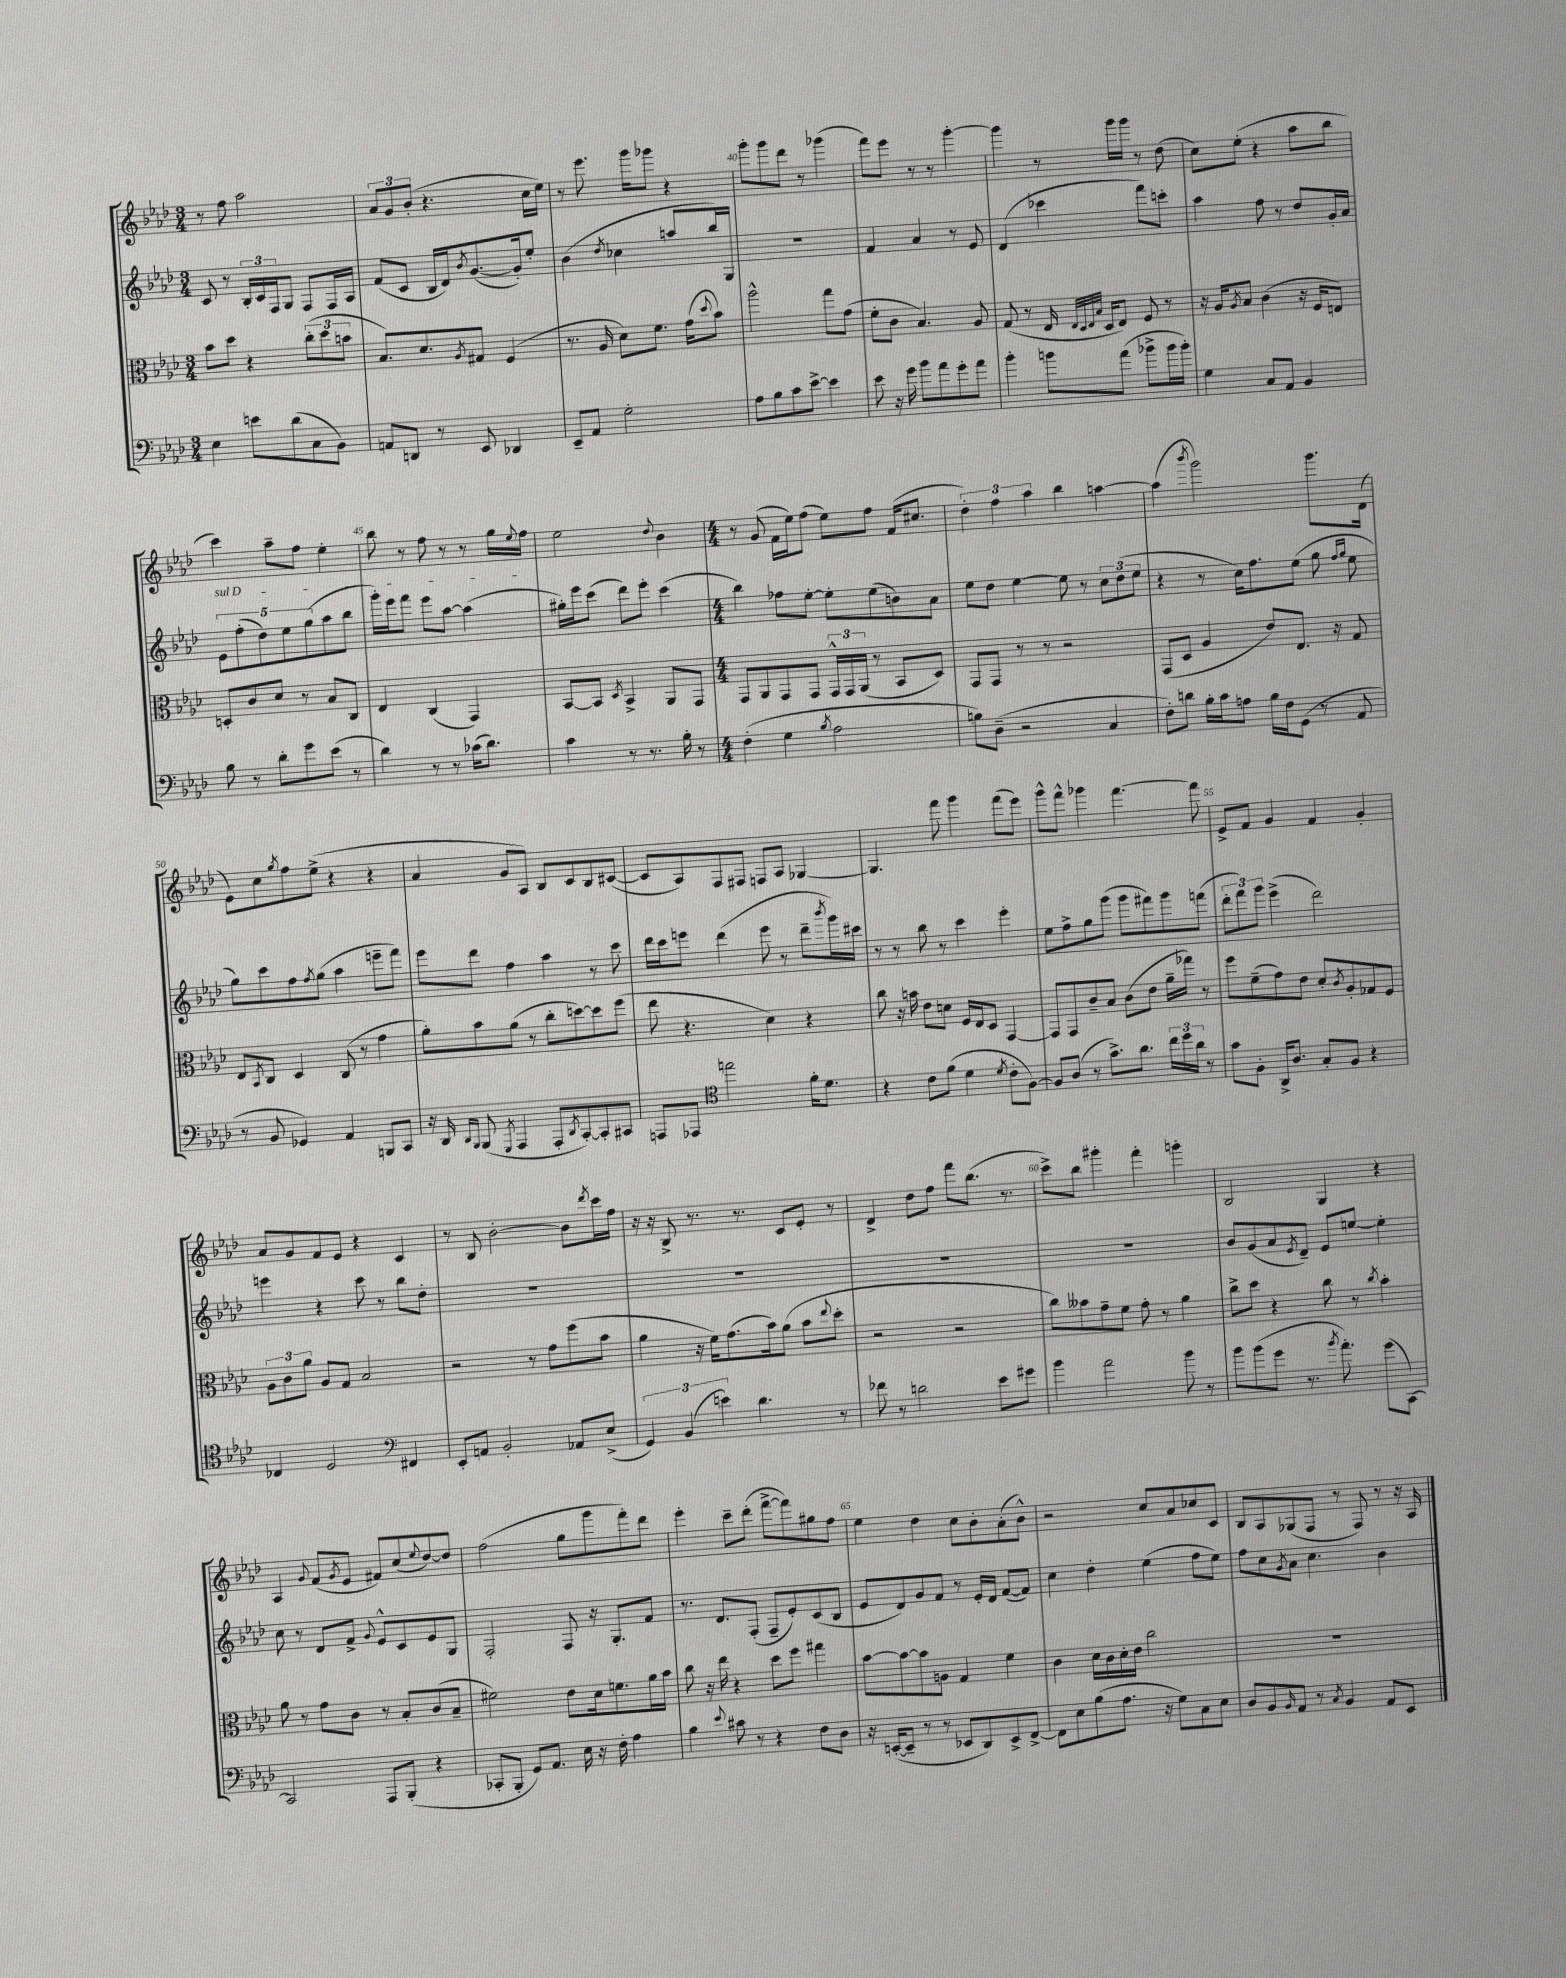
<<
\new StaffGroup <<
\new Staff = "s0" {
    \clef treble \key aes \major \numericTimeSignature \time 3/4
    r8 f''8 aes''2 |
    \tuplet 3/2 { aes'8 g'8 bes'8-.( } r4. c''16 ees''16) |
    r8 ees'''8. g'''16 ges'''8 r4 |
    g'''8-. g'''8 des'''8 r8 ges'''4( |
    f'''8) ees'''8 r8 r8 g'''4~-. |
    g'''4 r8 g'''16 g'''16 r8 des''8( |
    c''8) ees''8-.( r4 aes''8 bes''8 |
    c'''4) aes''8-- f''8 ees''4-. |
    bes''8 r8 f''8 r8 r8 g''16 \appoggiatura { ees''8 } f''16 |
    ees''2 \appoggiatura { des''8 } bes'4 |
    \numericTimeSignature \time 4/4 r8 g'8( f'16 ees''16) f''8( ees''8) f''8 f'16( cis''8. |
    \tuplet 3/2 { des''4-.) f''4 aes''4 } bes''4 a''4~ |
    a''4( \acciaccatura { bes'''8 } g'''2) g'''8. des'16( |
    ees'8) c''8 \acciaccatura { g''8 } f''8 ees''8->( r4 r4 |
    aes'4 g'8 aes8) bes8 c'8 bes8 cis'8~( |
    cis'8 aes8) f8 fis8 f8 aes8 ges4~ |
    ges4. f'''8 g'''4 f'''8( ees'''8) |
    g'''8-^ f'''8-^ ges'''4 f'''4.~ f'''8 |
    ees'8-> f'8 g'4 f'4 g'4-. |
    aes'8 g'8 f'8 ees'8 r4 c'4 |
    r8 bes8 bes'2~-. bes'8 \acciaccatura { des'''8 } c'''16 f''16 |
    r16 r16 bes8-> r8. r8. c'8 ees'8-. r8 |
    des'4-> des''8 f''8 f'''8 bes''8.( r8. |
    c'''8->) bes''8 gis'''4-. f'''4-. g'''4-. |
    bes2 g4 r4 |
    aes4 \appoggiatura { g'8 } f'8( \acciaccatura { g'8 } ees'8 fis'8) c''8( \appoggiatura { ees''8 } des''8~) des''8 |
    f''2( g''8 g'''8 f'''8-.) des'''8 |
    ees'''4-. c'''8-- des'''8-.( f'''8~-> f'''8) gis''8 f''8 |
    ees''4 des''4 c''8 bes'8-. aes'8-.( bes'8-^) |
    r2 c''8 aes'8 ces''8 c'8 |
    bes8 aes8 ges8( f8 r8 f8) r8 r16 aes16 \bar "|." |
}
\new Staff = "s1" {
    \clef treble \key aes \major \numericTimeSignature \time 3/4
    c'8 r8 \tuplet 3/2 { bes16-. c'16 f16 } g8 f8 f16 aes16 |
    f'8( c'8 bes16 des'16) \acciaccatura { bes'8 } g'8.~( g'16-.) ees''8-. |
    bes'4( \acciaccatura { des''8 } ces''4 a''8 bes''16) g16 |
    R2. |
    f'4 aes'4 r8 ees'8 |
    des'4( ces'''4 f'''8) c'''8-. |
    aes''4 f''8 r8 des''8 g'16-. aes'16 |
    \tuplet 5/4 { \once \override TextSpanner.bound-details.left.text = \markup { \italic "sul D" } ees'8\startTextSpan f''8-.( des''8) ees''8 g''8( } aes''8 bes''8 |
    g'''16-.) ees'''16 f'''8 ees'''8 aes''8~ aes''4\stopTextSpan( |
    gis''16-.) ees'''16 c'''8( des'''8) ees'''8-. c'''4( |
    \numericTimeSignature \time 4/4 bes''4) fes''8 ees''8~-. ees''8-. ees''8( b'8) aes'8 |
    ees''8 des''8 ees''4~ ees''8 r8 \tuplet 3/2 { c''8 des''8( ees''8 } |
    r4 r8 c''16) f''8. ees''8( g''8 \grace { f''16 g''16 } ees''8 |
    g''8) c'''8 f''8 \acciaccatura { f''8 } g''8( aes''4 e'''8-- f'''8) |
    ees'''8 des'''8 f''4 aes''4 r8 c'''8 |
    des'''16 c'''16 e'''8 des'''4( e'''8 r8 des'''8-- \acciaccatura { bes'''8 } g'''16) cis'''16 |
    r8 r8 bes''8 r8 c'''4 ees'''4-. |
    ees''8 f''8-> g''8 g'''8( g'''8 fis'''8) g'''8 f'''8( |
    \tuplet 3/2 { des'''8-. f'''8) g'''8 } ees'''4->( des'''2) |
    e'''4 r4 c'''8 r8 bes''8 des''8-. |
    R1 |
    R1 |
    R1 |
    R1 |
    bes'8 g'8( aes'8 \acciaccatura { ees'8 } des'8--) ees'8 e''8~ e''4-. |
    c''8 r8 des'8 f'8-> \appoggiatura { g'8 } ees'8-^ c'8 ees'8 g8 |
    f2-. f8 r16 g8.-. f'8 |
    r8. des'8. f8-.( f8-- ees'8-.) c'8( bes8 |
    ees'8 des'8) g'8 f'8 r8 ees'16-. des'16 f'8~( f'8) |
    c''4 des''4-. ees''4( f''8 ees''8) |
    f''8 c''8 \acciaccatura { g'8 } aes'8 c''4. bes'4 \bar "|." |
}
\new Staff = "s2" {
    \clef alto \key aes \major \numericTimeSignature \time 3/4
    bes'8 des''8 r4 \tuplet 3/2 { c''8-.( des''8 b'8 } |
    bes8.) des'8. \acciaccatura { aes8 } gis8 f4( |
    r8. aes16 des'8) f'8. g'16( \appoggiatura { des''8 } bes'8) |
    aes''2-^ g''8 g'8( |
    f'8-. c'8 bes4.) aes8 |
    g8( r8 ees16 \grace { ees32 des32 ees32 bes32 } des16 ees8) f8 r8 |
    r16 aes16 \acciaccatura { aes8 } bes8 c'4( r16 f16 e8) |
    d8-. c'8 des'8 r8 bes8 c8 |
    ees4 c4( g,4) |
    bes,8~ bes,8 \acciaccatura { des8 } bes,4-> aes,8 g,8 |
    \numericTimeSignature \time 4/4 g,8 aes,8 g,8 g,8 \tuplet 3/2 { g,16-^ g,16 aes,16( } r8 bes,8 des8) |
    g,8 g,8 r8 r8 r2 |
    g,8( des8 aes4 ees'8) ees8. r16 g8 |
    ees8 \acciaccatura { bes,8 } c8 des4 c8( r8 g'4 |
    aes'8-.) bes'8 aes'8( r8 c''8-. d''8~) d''8 f''8( |
    ees''8 r4. des'4) r4 |
    c''8 r16 b'16 ees'8 d'8 f16 ees16 des8 g,4~ |
    g,8 g,8 c'8-- bes8 c'8( ees'8 aes'16-- ges''16) r8 |
    f''8 f'8--( g'8) ees'8 des'8-. \acciaccatura { c'8 } aes8-. ges8 f8 |
    \tuplet 3/2 { aes8 c'8 aes'8 } aes8 g8 bes2 |
    r2 r8 g'8 f''8( bes'8 |
    aes'4 r16 f'16) g'8.( bes'16) aes'8( bes'8 \appoggiatura { ees''8 } des''8-. |
    r2 r2 |
    c''8) beses'8 g'8-- f'8 g'8-. r8 aes'4 |
    c''8-> des''8 r4 c''8 r8 \acciaccatura { c''8 } bes'4-. |
    aes'8 r8 g'8 c'8 r8 bes8-. c'8( bes8-- |
    fis'2) ees'8 des'16 f'8. aes'16 bes'16 |
    c''8 r16 ees''16 r4 des''8 f''8 gis''4 |
    bes'8~ bes'8~ bes'8 a8 g4 f'4 |
    c'4 des'16 c'16 des'16-. ees'16 c''2 |
    R1 \bar "|." |
}
\new Staff = "s3" {
    \clef bass \key aes \major \numericTimeSignature \time 3/4
    ees4 e'8 des'8( c8 bes,8) |
    a,8 d,8 r8 ees,8 des,4 |
    ees,8-- aes,8 g2-. |
    aes8 bes8 c'8 ees'8~-> ees'4 |
    ees'8 r16 g'16 bes'8 aes'8 g'8-. aes'8 |
    bes'4-. b'8 aes'8( bes'8-> bes'16 bes'16-.) |
    g4 c8 aes,8 bes,4 |
    bes8 r8 des'8-. g'8 ees'8( r8 |
    des'4) r8 r8 ces'16( des'8.) |
    c'4 r8 r8. bes16-. r8 |
    \numericTimeSignature \time 4/4 f4-.( g4 \acciaccatura { bes8 } aes2 |
    b8) des8--( r2 c4 |
    f8-.) d'8 bes16-. c'16 a8 bes16 f16 g,8( r8 aes,8 |
    r8 bes,8 ges,4) aes,4 b,,8 c,8 |
    r16 des,16 \grace { des,16 bes,,16 } bes,,8( \acciaccatura { g,,8 } aes,,4 aes,,8-. \acciaccatura { des,8 } c,8~-.) c,8-. cis,8 |
    a,,8 aes,,8 \clef tenor e''2 f'16-. des'8. |
    r4 c'8 f'8( des'4 \acciaccatura { des'8 } c'8-. f8~) |
    f8 aes8( r8 g'8.->) aes'8. \tuplet 3/2 { c''16 des''16 aes'16 } r8 |
    g'8 f8-. aes,16-> aes8. g8-. f8 r4 |
    ces4 des2 \clef bass fis,4 |
    ees,8-. a,8 bes,2-. aes,8 ees8->( |
    \tuplet 3/2 { g,4) bes,4( e'4) } des'4. r8 |
    fes'8 r8 d'2 ees'8 gis'8 |
    bes'4 aes'2 bes'8 r8 |
    bes'8 bes'8( g'8 r8. \acciaccatura { bes'8 } aes'8.-.) g'8( c,8~) |
    c,2 aes,,8 bes,,8-.( r4 |
    ces,8-. bes,,8-. g,8) aes,8. ees16 r16 f16-. aes4 |
    bes4 \appoggiatura { ees'8 } cis'8 r8 r4 f8 des8 |
    r16 e,16~-.( e,8-- r8 r8 ees,8 des,8) ees,8-> f,8~-> |
    f,8 ees8 bes8( aes8. r16 g8) c8 ees8 |
    des8 bes,8 \grace { bes,16 } aes,8 r8 \acciaccatura { c8 } bes,4 aes,8 ees,8 \bar "|." |
}
>>
>>
\layout { \context { \Score currentBarNumber = #37 \override BarNumber.break-visibility = ##(#f #t #t) barNumberVisibility = #(every-nth-bar-number-visible 5) } }
